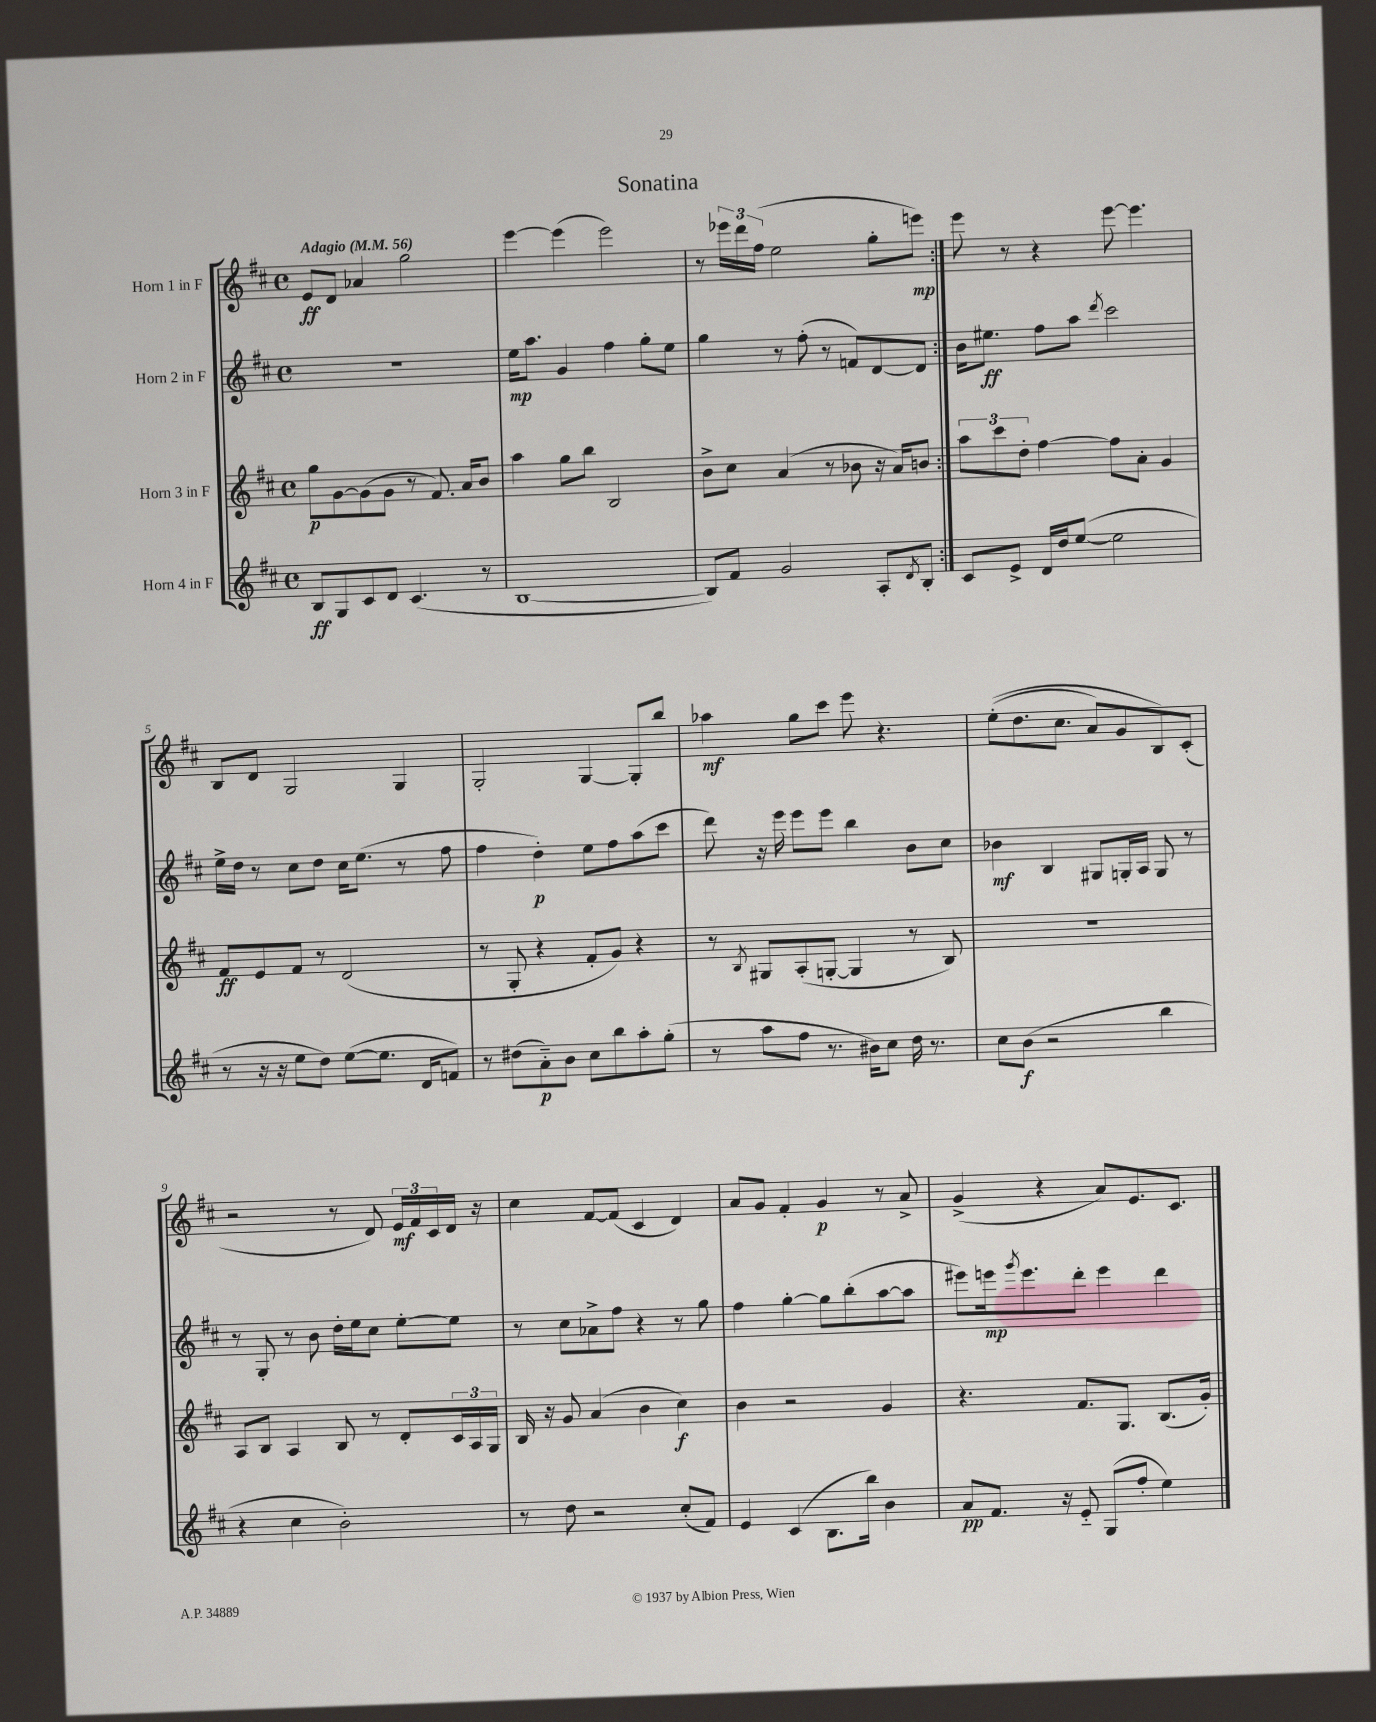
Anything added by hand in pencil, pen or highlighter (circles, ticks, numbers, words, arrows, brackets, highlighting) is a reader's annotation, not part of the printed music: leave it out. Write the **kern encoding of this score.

**kern	**dynam	**kern	**dynam	**kern	**dynam	**kern	**dynam
*part4	*part4	*part3	*part3	*part2	*part2	*part1	*part1
*staff4	*staff4	*staff3	*staff3	*staff2	*staff2	*staff1	*staff1
*I"Horn 4 in F	*	*I"Horn 3 in F	*	*I"Horn 2 in F	*	*I"Horn 1 in F	*
*clefG2	*	*clefG2	*	*clefG2	*	*clefG2	*
*k[f#c#]	*	*k[f#c#]	*	*k[f#c#]	*	*k[f#c#]	*
*M4/4	*	*M4/4	*	*M4/4	*	*M4/4	*
*met(c)	*	*met(c)	*	*met(c)	*	*met(c)	*
*MM56	*	*MM56	*	*MM56	*	*MM56	*
=1	=1	=1	=1	=1	=1	=1	=1
!	!	!	!	!	!	!LO:TX:a:B:t=Adagio	!
8B/L	ff	8gg\L	p	1r	.	8e/L	ff
8G/	.	[8g\	.	.	.	8d/J	.
8c#/	.	(8g\]	.	.	.	4a-X/	.
8d/J	.	8g\J	.	.	.	.	.
(4.c#/	.	8r	.	.	.	2gg\	.
.	.	8.f#/)	.	.	.	.	.
.	.	16a/KL	.	.	.	.	.
8r	.	8b/J	.	.	.	.	.
=2	=2	=2	=2	=2	=2	=2	=2
[1B	.	4aa\	.	16ee\KL	mp	[4eee\	.
.	.	.	.	8.aa\J	.	.	.
.	.	8gg\L	.	4g/	.	(4eee\]	.
.	.	8bb\J	.	.	.	.	.
.	.	2B/	.	4ff#\	.	2eee\)	.
.	.	.	.	8gg'\L	.	.	.
.	.	.	.	8ee\J	.	.	.
=3	=3	=3	=3	=3	=3	=3	=3
8B/L])	.	8b^\L	.	4gg\	.	8r	.
8f#/J	.	8cc#\J	.	.	.	24eee-X\LL	.
.	.	.	.	.	.	24ddd\	.
.	.	.	.	.	.	(24ff#\JJ	.
2g/	.	(4a/	.	8r	.	2ee\	.
.	.	.	.	(8ff#'\	.	.	.
.	.	8r	.	8r	.	.	.
.	.	8b-X\	.	8fn/L)	.	.	.
8A'/L	.	16r	.	[8d/	.	8gg'\L	.
.	.	16a/KL)	.	.	.	.	.
8qd/	.	.	.	.	.	.	.
8B'/J	.	8bn/J	.	8d/J]	.	8eeen\J)	mp
=4:|!	=4:|!	=4:|!	=4:|!	=4:|!	=4:|!	=4:|!	=4:|!
8c#/L	.	12aa\L	.	16b\KL	.	8eee\	.
.	.	.	.	8.ee#X\J	ff	.	.
.	.	12ccc#\	.	.	.	.	.
8e^/J	.	.	.	.	.	8r	.
.	.	12dd'\J	.	.	.	.	.
16d/LL	.	[4ff#\	.	8ff#\L	.	4r	.
16dd/J	.	.	.	.	.	.	.
([8ee/J	.	.	.	8aa\J	.	.	.
.	.	.	.	8qddd/	.	.	.
2ee\]	.	8ff#\L]	.	2ccc#\	.	[8eee\	.
.	.	8a'\J	.	.	.	4.eee\]	.
.	.	4g/	.	.	.	.	.
!!LO:LB:g=z
=5	=5	=5	=5	=5	=5	=5	=5
8r	.	8f#/L	ff	16ee^\LL	.	8B/L	.
.	.	.	.	16dd\JJ	.	.	.
16r	.	8e/	.	8r	.	8d/J	.
16r	.	.	.	.	.	.	.
8ee\L	.	8f#/J	.	8cc#\L	.	2G/	.
8dd\J)	.	8r	.	8dd\J	.	.	.
([8ee\L	.	(2d/	.	16cc#\KL	.	.	.
.	.	.	.	(8.ee\J	.	.	.
8.ee\J]	.	.	.	.	.	.	.
.	.	.	.	8r	.	4G/	.
16d/KL	.	.	.	.	.	.	.
8fn/J)	.	.	.	8ff#\	.	.	.
=6	=6	=6	=6	=6	=6	=6	=6
8r	.	8r	.	4ff#\	.	2G'/	.
(8dd#X\L	.	8G'/	.	.	.	.	.
8a\)	p	4r	.	4dd'\)	p	.	.
8b\J	.	.	.	.	.	.	.
8cc#\L	.	8f#'/L	.	8ee\L	.	[4G/	.
8bb\	.	8g/J)	.	8ff#\	.	.	.
8aa'\	.	4r	.	(8aa\	.	8G'/L]	.
(8gg'\J	.	.	.	8ccc#\J	.	8bb/J	.
=7	=7	=7	=7	=7	=7	=7	=7
8r	.	8r	.	8ddd\)	.	4aa-X\	mf
.	.	8qB/	.	.	.	.	.
8aa\L	.	8G#X/L	.	16r	.	.	.
.	.	.	.	16eee\	.	.	.
8ff#\J	.	(8A'/	.	8eee\L	.	8gg\L	.
8.r	.	[8Gn'/J	.	8eee\J	.	8ccc#\J	.
.	.	4G/]	.	4bb\	.	8eee\	.
16b#X\KL)	.	.	.	.	.	.	.
8cc#\J	.	.	.	.	.	4.r	.
16dd\	.	8r	.	8b\L	.	.	.
8.r	.	.	.	.	.	.	.
.	.	8B/)	.	8cc#\J	.	.	.
=8	=8	=8	=8	=8	=8	=8	=8
8cc#\L	.	1r	.	4b-X\	mf	((8ee'\L	.
(8b\J	f	.	.	.	.	8.dd\	.
2r	.	.	.	4B/	.	.	.
.	.	.	.	.	.	8.cc#\J	.
.	.	.	.	8G#X/L	.	8a/L)	.
.	.	.	.	16Gn'/L	.	8g/	.
.	.	.	.	16A/JJ	.	.	.
4bb\	.	.	.	8G/	.	8B/)	.
.	.	.	.	8r	.	(8c#'/J	.
!!LO:LB:g=z
=9	=9	=9	=9	=9	=9	=9	=9
4r	.	8A/L	.	8r	.	2r	.
.	.	8B/J	.	8G'/	.	.	.
4cc#\	.	4A/	.	8r	.	.	.
.	.	.	.	8b\	.	.	.
2b'\)	.	8B/	.	16dd'\LL	.	8r	.
.	.	.	.	16ee\J	.	.	.
.	.	8r	.	8cc#\J	.	8d/)	.
.	.	8d'/L	.	[8ee'\L	.	24e/LL	mf
.	.	.	.	.	.	24f#/	.
.	.	.	.	.	.	24c#/	.
.	.	24c#/L	.	8ee\J]	.	16d/JJ	.
.	.	24A/	.	.	.	.	.
.	.	.	.	.	.	16r	.
.	.	24G/JJ	.	.	.	.	.
=10	=10	=10	=10	=10	=10	=10	=10
8r	.	16B/	.	8r	.	4cc#\	.
.	.	16r	.	.	.	.	.
8dd\	.	8g/	.	8cc#\L	.	.	.
2r	.	(4a/	.	8a-X^\	.	[8f#/L	.
.	.	.	.	8ff#\J	.	(8f#/J]	.
.	.	4b\	.	4r	.	4c#/	.
(8cc#'/L	.	4cc#\)	f	8r	.	4d/)	.
8f#/J)	.	.	.	8gg\	.	.	.
=11	=11	=11	=11	=11	=11	=11	=11
4e/	.	4b\	.	4ff#\	.	8a/L	.
.	.	.	.	.	.	8g/J	.
(4c#/	.	2r	.	[4gg'\	.	4f#'/	.
8.B\L	.	.	.	8gg\L]	.	4g/	p
.	.	.	.	(8bb'\	.	.	.
16bb\Jk)	.	.	.	.	.	.	.
4b\	.	4g/	.	[8aa\	.	8r	.
.	.	.	.	8aa\J]	.	8a^/	.
=12	=12	=12	=12	=12	=12	=12	=12
8a/L	pp	4.r	.	8eee#X\L)	.	(4g^/	.
8.f#/J	.	.	.	16eeen\k	mp	.	.
.	.	.	.	8qggg/	.	.	.
.	.	.	.	8.eee\	.	.	.
.	.	.	.	.	.	4r	.
16r	.	.	.	.	.	.	.
8e/	.	8.f#/L	.	8ddd'\J	.	.	.
(8G/L	.	.	.	4eee\	.	8a/L)	.
.	.	8.G/J	.	.	.	.	.
8ff#'/J	.	.	.	.	.	8.e/	.
4ee\)	.	(8.B/L	.	4ddd\	.	.	.
.	.	.	.	.	.	8.c#/J	.
.	.	16g'/Jk)	.	.	.	.	.
==	==	==	==	==	==	==	==
*-	*-	*-	*-	*-	*-	*-	*-
